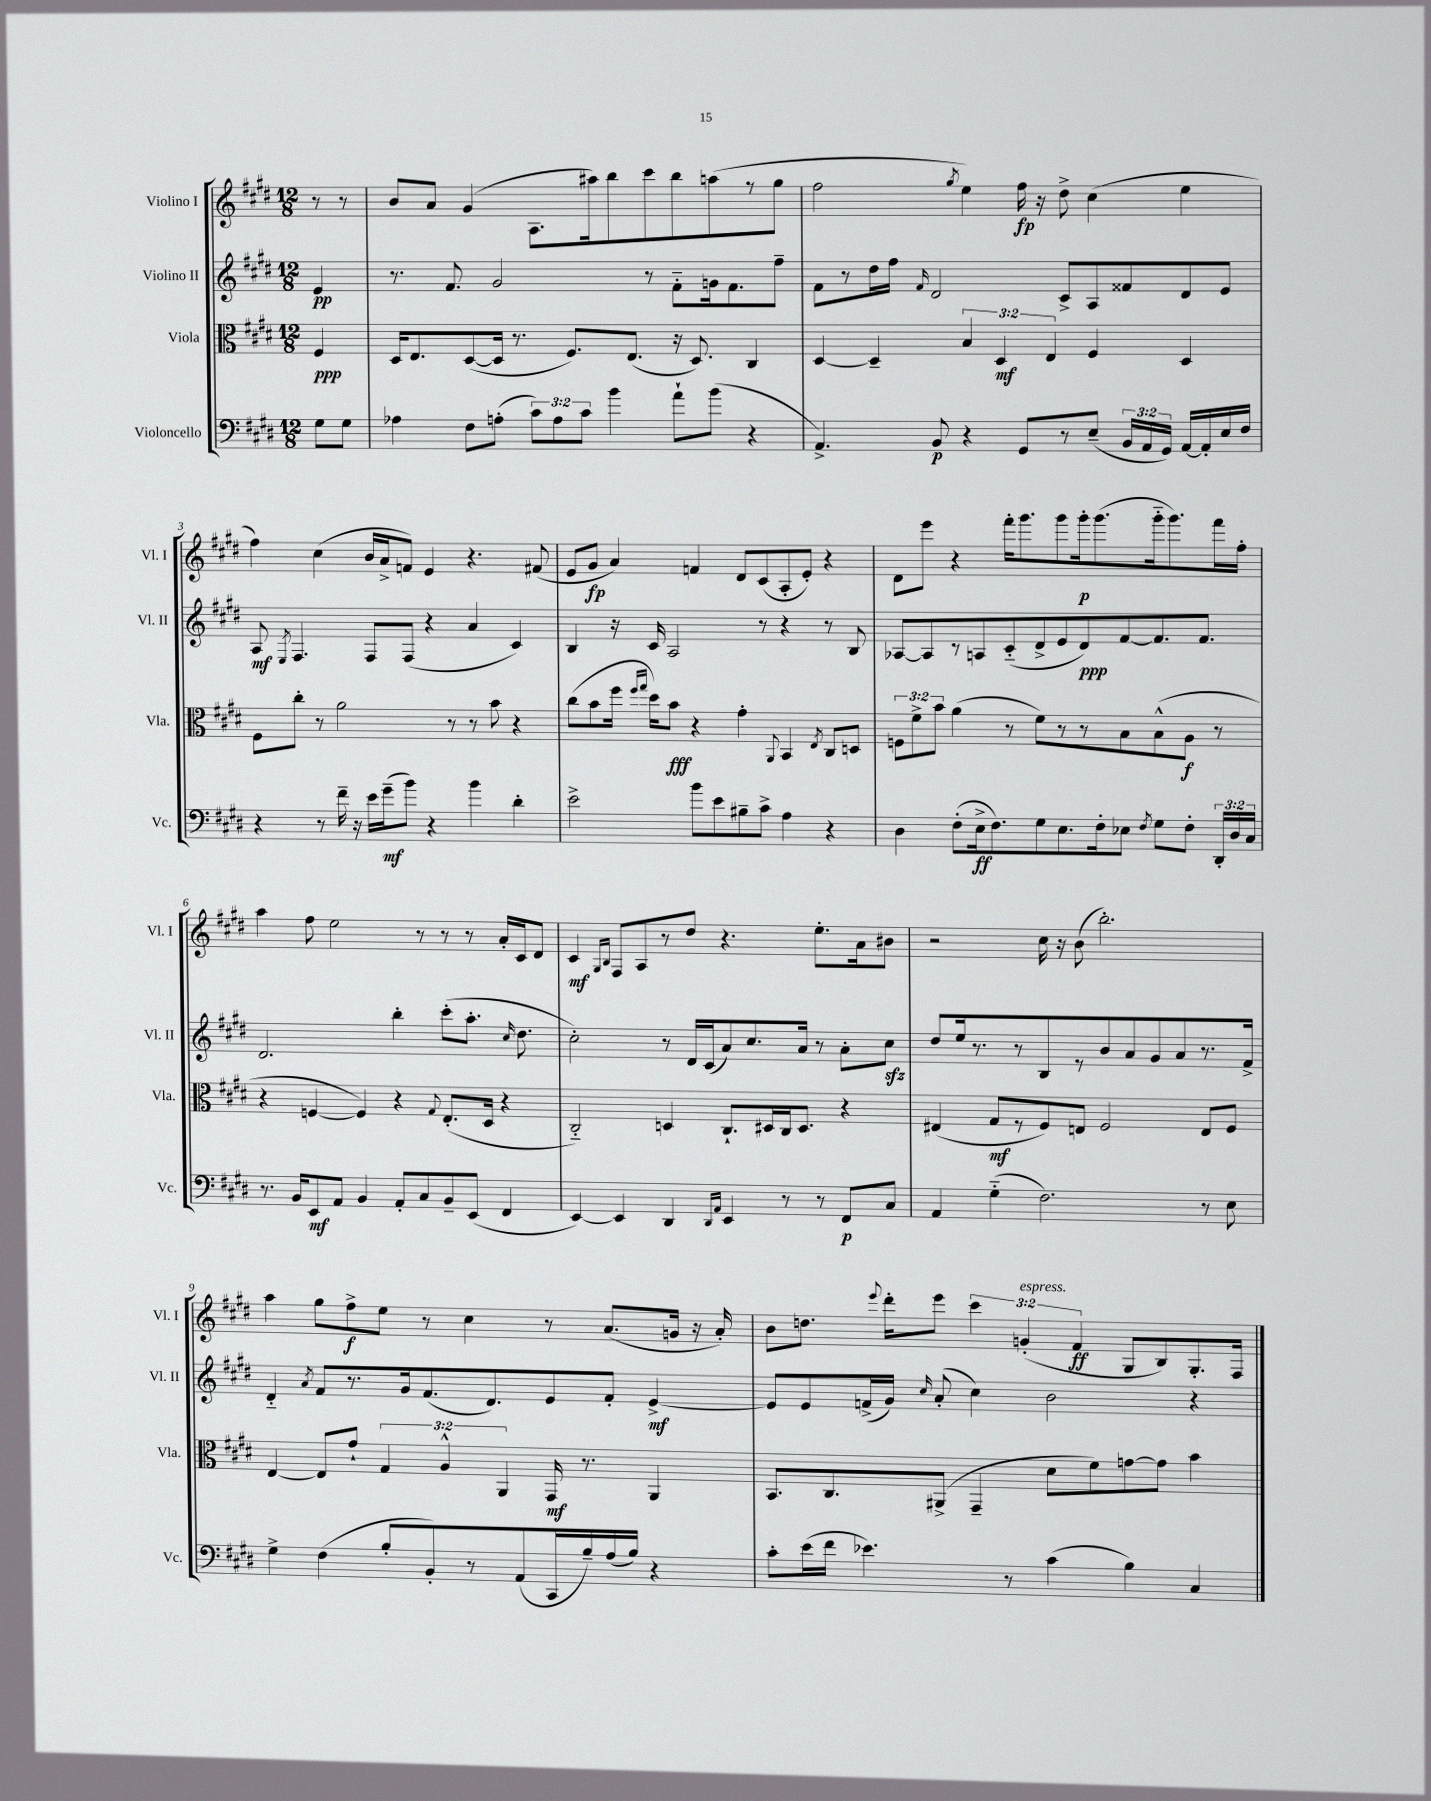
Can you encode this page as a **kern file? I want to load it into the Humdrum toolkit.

**kern	**kern	**kern	**kern
*staff4	*staff3	*staff2	*staff1
*clefF4	*clefC3	*clefG2	*clefG2
*k[f#c#g#d#]	*k[f#c#g#d#]	*k[f#c#g#d#]	*k[f#c#g#d#]
*M12/8	*M12/8	*M12/8	*M12/8
8G#	4F#	4e	8r
8G#	.	.	8r
=	=	=	=
4A-	16D#	8.r	8b
.	8.E	.	.
.	.	.	8a
.	.	8.f#	.
8F#	([8D#	.	(4g#
(8A'	16D#]	2g#	.
.	8.r	.	.
12c#)	.	.	8.A
12A	.	.	.
.	8.F#)	.	.
12c#	.	.	.
.	.	.	16aa#)
4b	.	.	8bb
.	(8.E	.	.
.	.	8r	8ccc#
8a`	16r	8f#'~	8bb
.	8.D#)	.	.
(8b	.	16g	(8aa
.	.	8.f#	.
4r	4C#	.	8r
.	.	8ff#~	8gg#
=	=	=	=
4.AA^)	[4D#	8f#	2ff#
.	.	8r	.
.	4D#~]	16dd#	.
.	.	16ff#	.
.	.	16qqf#	.
8BB	.	2d#	.
.	.	.	8qgg#
4r	6B	.	4ee)
.	6D#	.	.
8GG#	.	.	16ff#
.	.	.	16r
.	6E	.	.
8r	.	8c#^	8dd#^
(8E~	4F#	8A	(4cc#
24BB	.	8f##	.
24AA	.	.	.
24GG#)	.	.	.
[16AA	4D#	8d#	4ee
16AA']	.	.	.
16E	.	8e	.
16F#	.	.	.
=	=	=	=
4r	8F#	8A	4ff#)
.	.	8qE	.
.	8cc#'	4.F#	.
8r	8r	.	(4cc#
16f#~	2a	.	.
16r	.	.	.
16e	.	8F#	16b
(16g#~	.	.	16a^
8b)	.	(8F#	8f)
4r	.	4r	4e
.	8r	.	.
4b	8r	4a	4.r
.	8b	.	.
4d#'	4r	4c#)	.
.	.	.	(8f#
=	=	=	=
2e^	(8cc#	4B	8e
.	8b	.	8g#
.	16ff#	16r	4a)
.	16qqff#	.	.
.	16qqgg#	.	.
.	16dd#)	16c#	.
.	8b	2A	.
8b	4r	.	4f
8e	.	.	.
8B#~	4g#'	.	8d#
8c#^	.	8r	(8c#
.	8qqAA	.	.
4A	4BB	4r	8A'
.	.	.	8e')
.	8qE	.	.
4r	8C#	8r	4r
.	8D	8B	.
=	=	=	=
4D#	12F	[8A-	8d#
.	12f#^	.	.
.	.	8A-]	8eee
.	12b	.	.
(8F#'	(4a	8r	4r
16E^	.	8A	.
8.F#)	.	.	.
.	8r	(8c#'~	16fff#'
.	.	.	8.ggg#
8G#	8f#)	8d#^	.
8.E	8r	8e	8ggg#
.	8r	8d#)	16ggg#'
16F#'	.	.	(8.ggg#
8E-	8B	[8f#	.
8qF#	.	.	.
8G#	(8B^^	8.f#]	16ggg#'~
.	.	.	8.ggg#)
8F#'	8A	.	.
.	.	8.f#	.
24DD#'	8r	.	16fff#
24D#	.	.	.
.	.	.	16ff#'
24C#	.	.	.
=	=	=	=
8.r	4r	2.d#	4aa
16BB	.	.	.
8EE	[4F	.	8ff#
8AA	.	.	2ee
4BB	4F])	.	.
8AA'	4r	4bb'	.
8C#	.	.	8r
.	8qqG#	.	.
8BB~	(8.E'	(8ccc#'	8r
(8EE	.	8.aa'	8r
.	16D#	.	.
4FF#	4r	.	16a'
.	.	16qqcc#	.
.	.	8.dd#	16c#
.	.	.	8d#
=	=	=	=
[4EE)	2C#'~)	2cc#')	4c#
.	.	.	16qqG#
.	.	.	16qqB
4EE]	.	.	8F#
.	.	.	8A
4DD#	4D	8r	8r
.	.	16d#	8dd#
.	.	(16c#	.
16qqDD#	.	.	.
16qqAA	.	.	.
4EE	8.C#`	8a)	4.r
.	.	8.cc#	.
.	16D#	.	.
8r	16C#	.	.
.	8.D#	16a	.
8r	.	8r	8.ee'
8FF#	4r	8a'	.
.	.	.	16a
8C#	.	8cc#	8b#
=	=	=	=
4AA	(4E#	8dd#	2r
.	.	16ee	.
.	.	8.r	.
(4G#'~	8G#	.	.
.	8r	8r	.
2.F#)	8F#)	8B	16cc#
.	.	.	16r
.	8E	8r	(8b
.	2F#	8b	2.bb')
.	.	8a	.
.	.	8g#	.
.	.	8a	.
8r	8E	8.r	.
8E	8F#	.	.
.	.	16f#^	.
=	=	=	=
4G#^	[4E	4d#'~	4aa
.	.	8qa	.
(4F#	8E]	8f#	8gg#
.	8g#`	8.r	8ff#^
8B'	6G#	.	8ee
.	.	16g#	.
8BB')	.	(8.f#	8r
.	6A^^	.	.
8r	.	.	4cc#
.	.	8.d#)	.
.	6AA	.	.
(8AA	.	.	.
16CC#	16GG#	8e	8r
16B~)	8.r	.	.
(16A	.	8f#'	(8.a
16B)	.	.	.
4r	4AA	[4e^	.
.	.	.	16g
.	.	.	16r
.	.	.	16a')
=	=	=	=
8c#'	8.BB	8e]	8b
(16e	.	8e	8.dd
16f#	8.C#	.	.
4.e-)	.	(16f^	.
.	.	.	8qqeee
.	.	16g#)	16ddd#'
.	.	16qqcc#	.
.	(8AA#^	(8a'	8eee
.	4GG#~	4cc#)	6ccc#
8r	.	.	.
.	.	.	(6g'
(4c#	8d#	2b	.
.	.	.	6f#
.	8f#)	.	.
4B)	[8g	.	8G#
.	8g]	.	8B)
4C#	4b	4r	8.G#'
.	.	.	16F#
==	==	==	==
*-	*-	*-	*-
